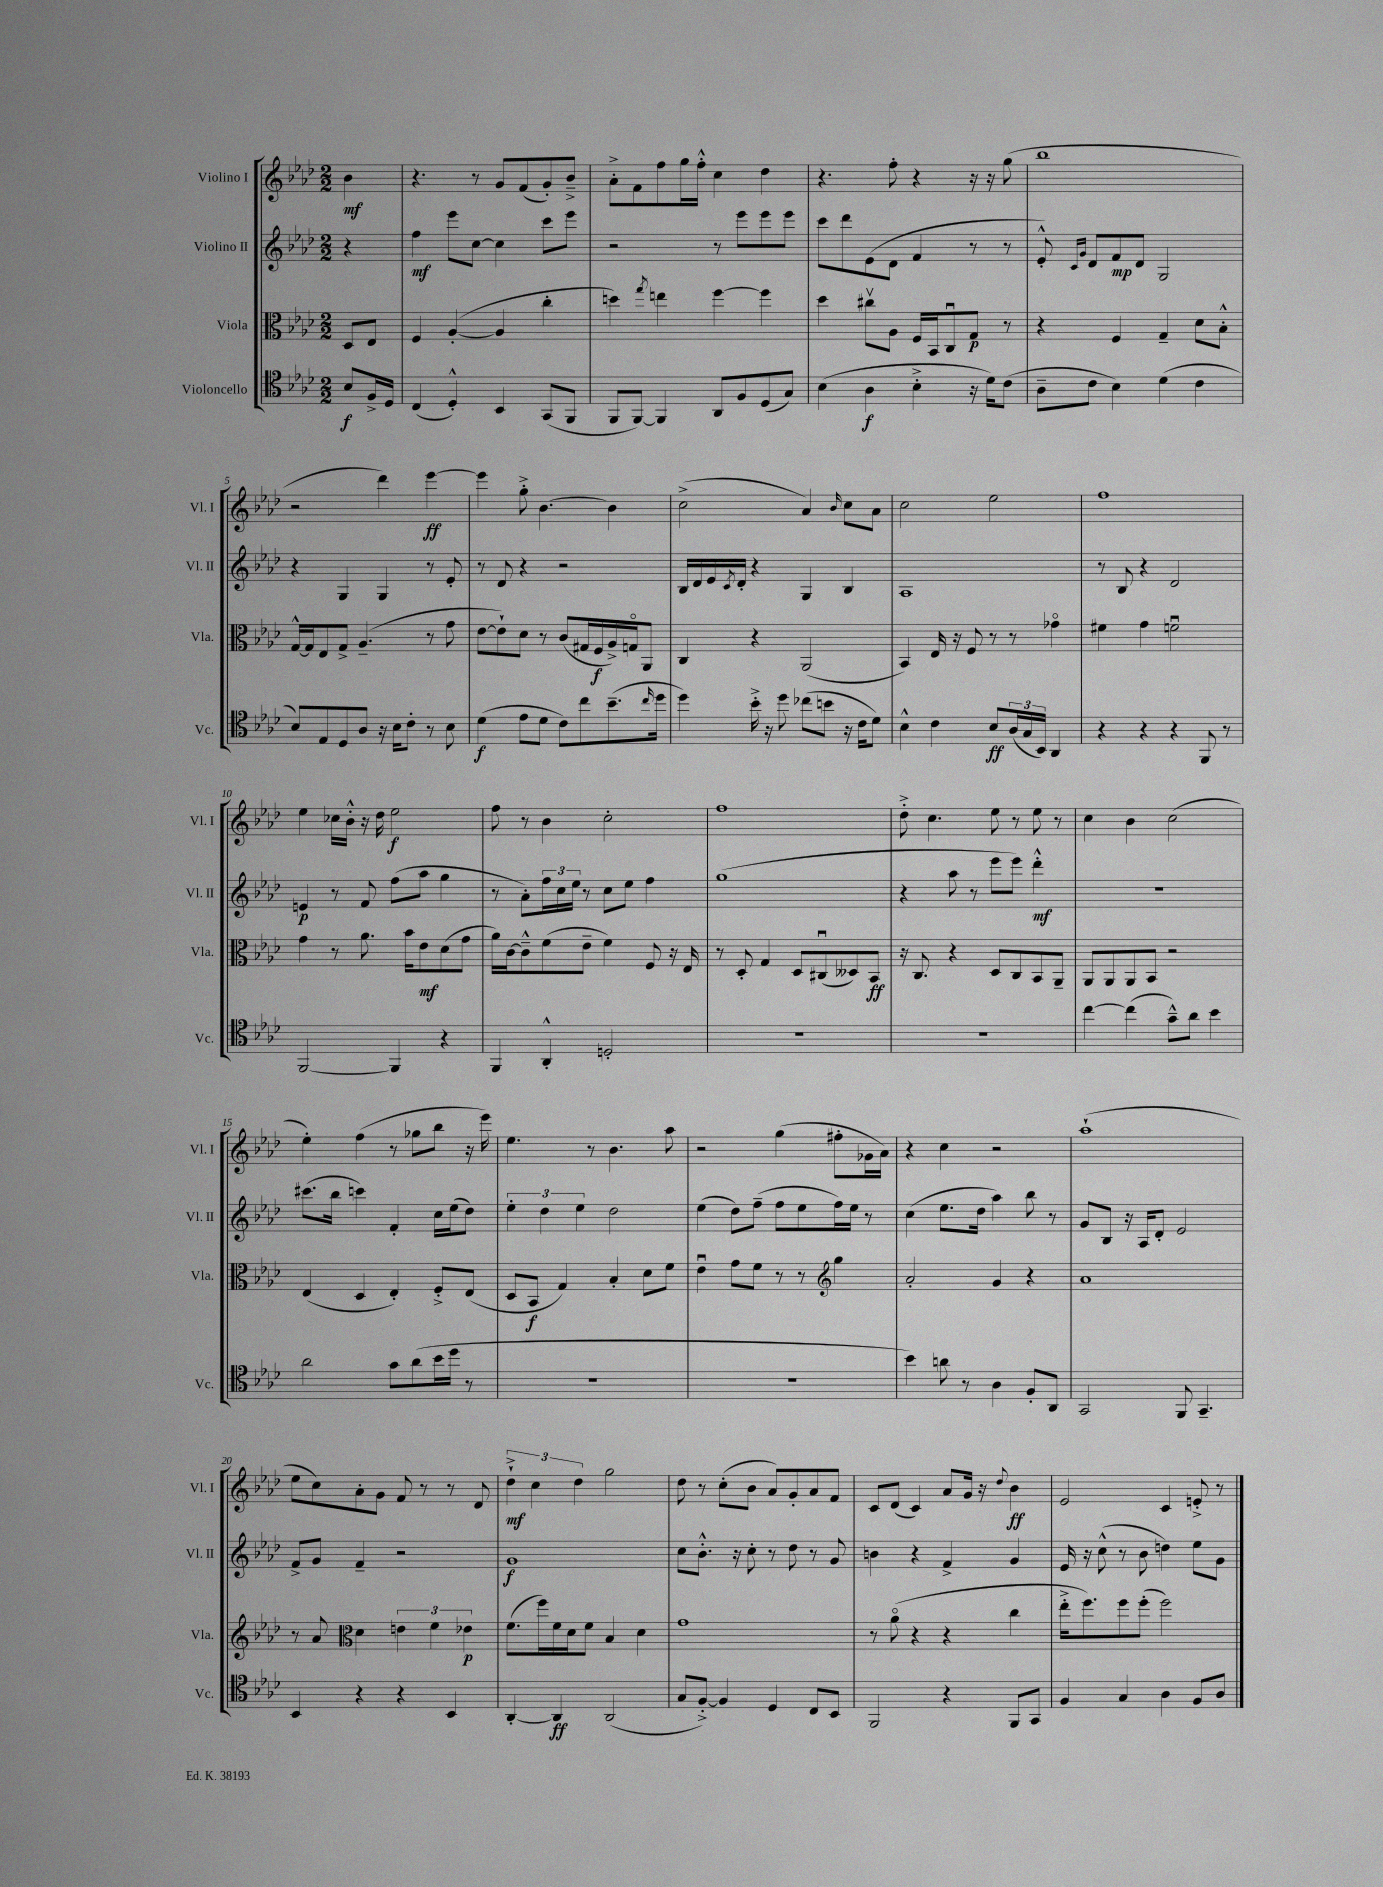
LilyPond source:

<<
\new StaffGroup <<
\new Staff = "s0" \with { instrumentName = "Violino I" shortInstrumentName = "Vl. I" } {
    \clef treble \key aes \major \numericTimeSignature \time 2/2 \partial 4
    bes'4\mf |
    r4. r8 g'8 f'8( g'8-.) bes'8---> |
    aes'8-.-> f'8 f''8 g''16 f''16-.-^ c''4 des''4 |
    r4. f''8-. r4 r16 r16 g''8( |
    bes''1 |
    r2 des'''4) ees'''4~\ff |
    ees'''4 g''8-.-> bes'4.~ bes'4 |
    c''2->( aes'4) \grace { bes'16 } c''8 aes'8 |
    c''2 ees''2 |
    f''1 |
    ees''4 ces''16 bes'16-.-^ r16 des''16 ees''2\f |
    f''8 r8 bes'4 c''2-. |
    f''1 |
    des''8-.-> c''4. ees''8 r8 ees''8 r8 |
    c''4 bes'4 c''2( |
    ees''4-.) f''4( r8 ges''8 bes''8 r16 ees'''16) |
    ees''4. r8 bes'4. aes''8 |
    r2 g''4( fis''8-. ges'16 aes'16) |
    r4 c''4 r2 |
    aes''1-!( |
    ees''8 c''8) aes'8-. g'8 f'8 r8 r8 des'8 |
    \tuplet 3/2 { des''4-!->\mf c''4 des''4 } g''2 |
    des''8 r8 c''8-.( bes'8 aes'8) g'8-. aes'8 f'8 |
    c'8 des'8( c'4) aes'8 g'16 r16 \appoggiatura { des''8 } bes'4\ff |
    ees'2 c'4 e'8-.-> r8 \bar "|." |
}
\new Staff = "s1" \with { instrumentName = "Violino II" shortInstrumentName = "Vl. II" } {
    \clef treble \key aes \major \numericTimeSignature \time 2/2 \partial 4
    r4 |
    f''4\mf ees'''8 c''8~ c''4 c'''8 ees'''8 |
    r2 r8 ees'''8 ees'''8 ees'''8 |
    c'''8 des'''8 ees'8( des'8 f'4 r8 r8 |
    ees'8-.-^) \grace { c'16 g'16 } des'8 f'8\mp des'8 g2 |
    r4 g4 g4 r8 ees'8-. |
    r8 des'8 r4 r2 |
    bes16 des'16 ees'16 \acciaccatura { c'8 } des'16-. r4 g4 bes4 |
    aes1 |
    r8 bes8 r4 des'2 |
    e'4\p r8 f'8 f''8( aes''8 g''4 |
    r8 aes'8-.) \tuplet 3/2 { f''16 c''16 ees''16 } r8 c''8 ees''8 f''4 |
    g''1( |
    r4 aes''8 r8 ees'''8 ees'''8) des'''4-.-^\mf |
    R1 |
    cis'''8.( bes''16 c'''4) f'4-. c''16 ees''16( des''8) |
    \tuplet 3/2 { ees''4-. des''4 ees''4 } des''2 |
    ees''4( des''8) f''8--( f''8 ees''8 f''16) ees''16 r8 |
    c''4( ees''8. des''16 aes''4) bes''8 r8 |
    g'8 bes8 r16 aes16 des'8-. ees'2 |
    f'8-> g'8 f'4-- r2 |
    g'1\f |
    c''8 bes'8.-.-^ r16 c''8-. r8 des''8 r8 g'8 |
    b'4 r4 f'4-> g'4 |
    ees'16 r16 c''8-^( r8 bes'8 d''4) ees''8 g'8 \bar "|." |
}
\new Staff = "s2" \with { instrumentName = "Viola" shortInstrumentName = "Vla." } {
    \clef alto \key aes \major \numericTimeSignature \time 2/2 \partial 4
    des8 ees8 |
    f4 aes4~-.( aes4 c''4-. |
    d''4) \acciaccatura { g''8 } e''4 f''4~ f''4 |
    des''4 cis''8\upbow aes8 f16 bes,16 c8\downbow g8\p r8 |
    r4 f4 g4-- des'8 bes8-.-^ |
    g16~-^ g16 ees8 g8-> aes4.--( r8 g'8 |
    ees'8~ ees'8-!) des'8 r8 c'8( gis16 f16\f aes16->) g16\flageolet aes,8 |
    c4 r4 aes,2( |
    bes,4) ees16 r16 f8 r8 r8 ges'4\flageolet |
    fis'4 g'4 f'2\downbow |
    g'4 r8 aes'8. bes'16 ees'8\mf des'8( g'8 |
    aes'16) c'16~ c'8---^ f'8( ees'8-- f'4) f8 r16 ees16 |
    r8 des8-. g4 des8 cis8\downbow( deses8) bes,8\ff |
    r16 c8. r4 des8 c8 bes,8 aes,8-- |
    aes,8 aes,8 aes,8 bes,8 r2 |
    ees4( des4 ees4-.) f8-.-> ees8( |
    des8 bes,8\f g4) bes4-. des'8 f'8 |
    ees'4\downbow g'8 f'8 r8 r8 \clef treble g''4 |
    aes'2-. g'4 r4 |
    aes'1 |
    r8 aes'8 \clef alto des'4 \tuplet 3/2 { e'4 f'4 ees'4\p } |
    f'8.( f''16) f'16 des'16 f'8 bes4 des'4 |
    g'1 |
    r8 aes'8\flageolet( r4 r4 c''4 |
    ees''16-.-> f''8.) f''8 f''8-.( f''2) \bar "|." |
}
\new Staff = "s3" \with { instrumentName = "Violoncello" shortInstrumentName = "Vc." } {
    \clef tenor \key aes \major \numericTimeSignature \time 2/2 \partial 4
    bes8\f f16-> des16 |
    c4( des4-.-^) bes,4 g,8( f,8 |
    f,8 f,8~) f,4 aes,8 f8 des8( g8) |
    bes4( aes4\f bes4-.-> r16 des'16) c'8( |
    aes8-- c'8 bes4) des'4( c'4 |
    bes8) ees8 des8 aes8 r16 bes16 c'8-. r8 bes8 |
    des'4\f( ees'8 des'8 c'8) c''8 bes'8.--( \grace { c''16 } des''16 |
    des''4) bes'16-.-> r16 des''8 ces''8( b'8 r16 c'16 des'8) |
    bes4-^ c'4 bes8\ff \tuplet 3/2 { aes16( g16 bes,16) } aes,4 |
    r4 r4 r4 f,8 r8 |
    f,2~ f,4 r4 |
    f,4 aes,4-.-^ d2-. |
    R1 |
    R1 |
    c''4~ c''4( g'8---^) aes'8 bes'4 |
    aes'2 g'8 aes'8( bes'16 des''16 r8 |
    R1 |
    R1 |
    bes'4) a'8 r8 aes4 f8-. aes,8 |
    g,2 f,8 g,4.-- |
    bes,4 r4 r4 bes,4 |
    aes,4~-. aes,4\ff aes,2( |
    g8 f8~-.->) f4 des4 c8 bes,8 |
    f,2 r4 f,8 g,8 |
    f4 g4 aes4 f8 aes8 \bar "|." |
}
>>
>>
